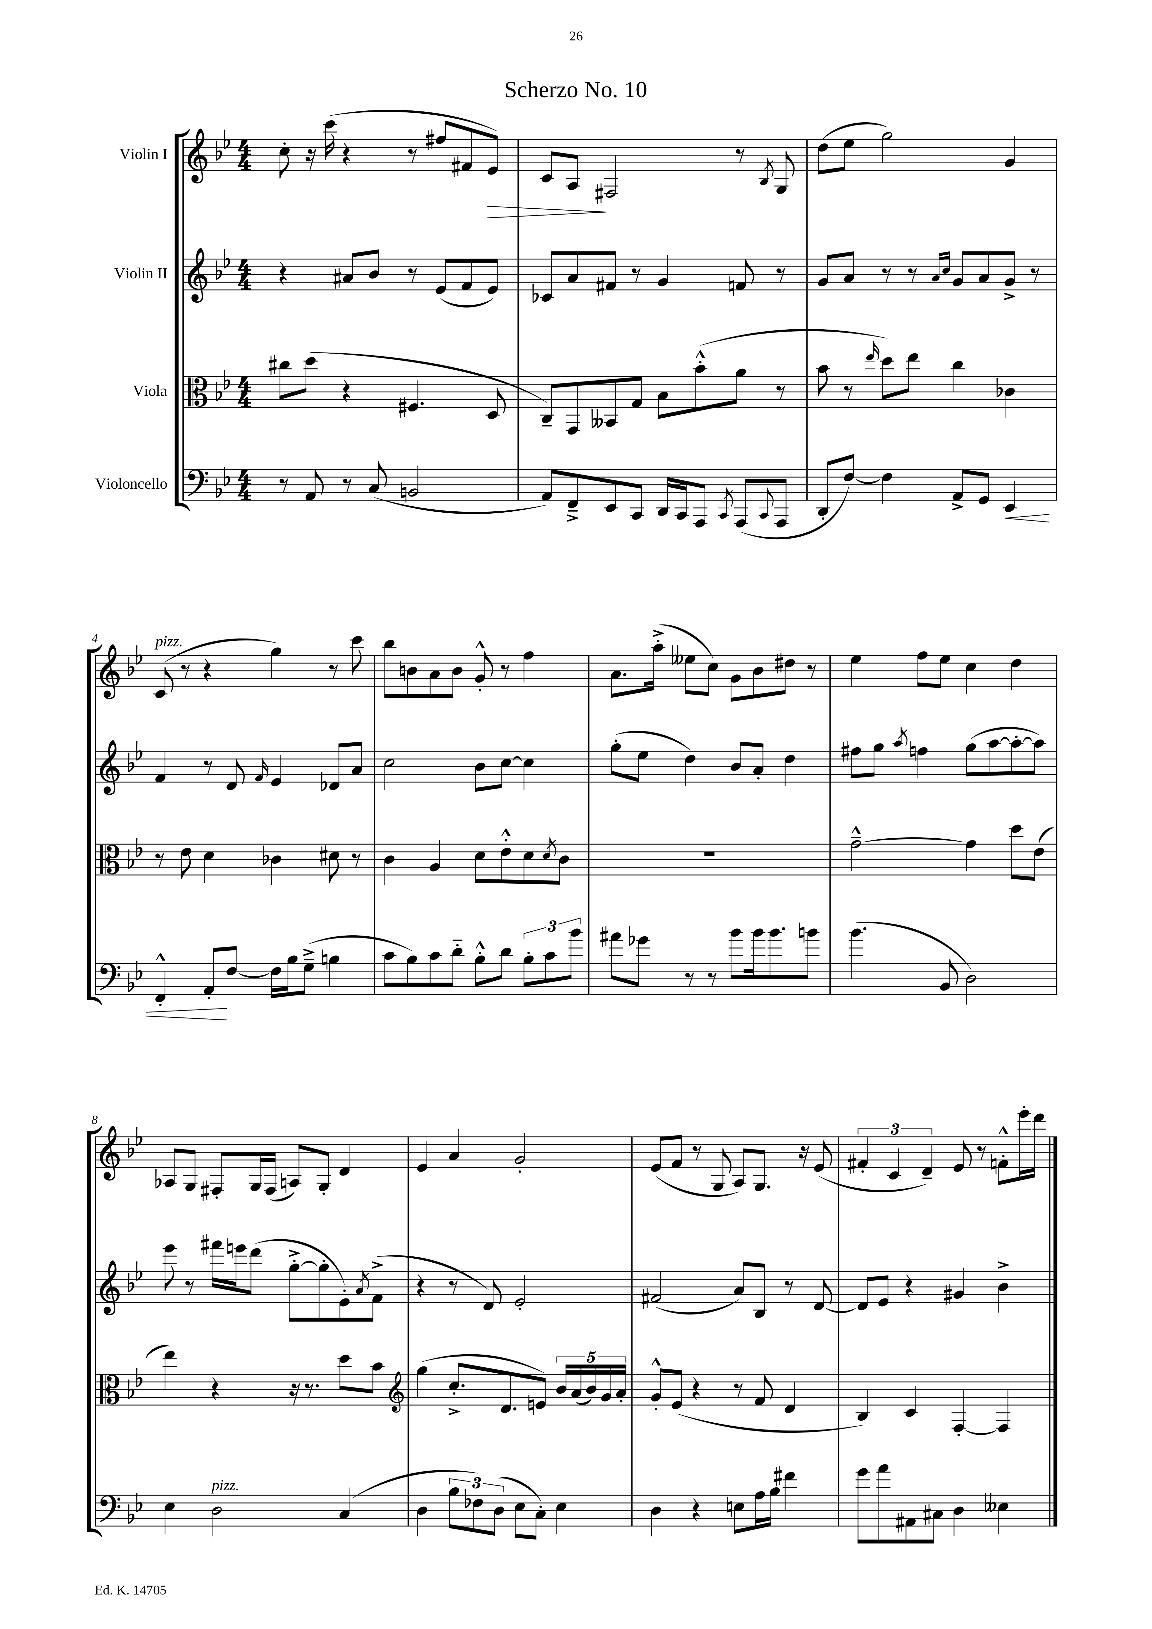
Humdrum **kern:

**kern	**dynam	**kern	**kern	**kern	**dynam
*part4	*part4	*part3	*part2	*part1	*part1
*staff4	*staff4	*staff3	*staff2	*staff1	*staff1
*I"Violoncello	*	*I"Viola	*I"Violin II	*I"Violin I	*
*clefF4	*	*clefC3	*clefG2	*clefG2	*
*k[b-e-]	*	*k[b-e-]	*k[b-e-]	*k[b-e-]	*
*M4/4	*	*M4/4	*M4/4	*M4/4	*
=1	=1	=1	=1	=1	=1
8r	.	8cc#X\L	4r	8cc'\	.
8AA/	.	(8dd\J	.	16r	.
.	.	.	.	(16ccc\	.
8r	.	4r	8a#X/L	4r	.
(8C/	.	.	8b-/J	.	.
2BBn/	.	4.F#X/	8r	8r	.
.	.	.	(8e-/L	8ff#X/L	.
.	.	.	8f/	8f#X/	.
!	!	!	!	!	!LO:HP:b
.	.	8D/	8e-/J)	8e-/J)	>
=2	=2	=2	=2	=2	=2
8AA/L)	.	8C~/L)	8c-X/L	8c/L	.
8FF~^/	.	8GG/	8a/	8A/J	.
8EE-/	.	8BB--X/	8f#X/J	2F#X/	]
8CC/J	.	8G/J	8r	.	.
16DD/LL	.	8B-\L	4g/	.	.
16CC/J	.	.	.	.	.
8AAA/J	.	(8b-'^^\	.	.	.
8qCC/	.	.	.	.	.
(8AAA/L	.	8a\J	8fn/	8r	.
8qqCC/	.	.	.	8qB-/	.
8AAA/J	.	8r	8r	8G/	.
=3	=3	=3	=3	=3	=3
8DD'/L	.	8b-\	8g/L	(8dd\L	.
[8F/J)	.	8r	8a/J	8ee-\J	.
.	.	16qqee-/	.	.	.
4F\]	.	8dd\L)	8r	2gg\)	.
.	.	8ee-\J	8r	.	.
.	.	.	16qqa/LL	.	.
.	.	.	16qqcc/JJ	.	.
8AA^/L	.	4cc\	8g/L	.	.
8GG/J	.	.	8a/	.	.
!	!LO:HP:b	!	!	!	!
4EE-/	<	4c-X\	8g^/J	4g/	.
.	.	.	8r	.	.
!!LO:LB:g=z
=4	=4	=4	=4	=4	=4
!	!	!	!	!LO:TX:a:i:t=pizz.	!
4FF'^^/	.	8r	4f/	(8c/	.
.	.	8e-\	.	8r	.
8AA'/L	.	4d\	8r	4r	.
[8F/J	[	.	8d/	.	.
.	.	.	16qqf/	.	.
16F\LL]	.	4c-X\	4e-/	4gg\)	.
16B-\J	.	.	.	.	.
(8G~^\J	.	.	.	.	.
4Bn\	.	8d#X\	8d-X/L	8r	.
.	.	8r	8a/J	8ccc\	.
=5	=5	=5	=5	=5	=5
8c\L	.	4c\	2cc\	8bb-\L	.
8B-\)	.	.	.	8bn\	.
8c\	.	4A/	.	8a\	.
8d\J	.	.	.	8b\J	.
8B-'^^\L	.	8d\L	8b-\L	8g'^^/	.
8d\J	.	8e-'^^\	[8cc\J	8r	.
12B-'\L	.	8d\	4cc\]	4ff\	.
12c\	.	.	.	.	.
.	.	8qd/	.	.	.
.	.	8c\J	.	.	.
12b-\J	.	.	.	.	.
=6	=6	=6	=6	=6	=6
8a#X\L	.	1r	(8gg'\L	8.a\L	.
8g-X\J	.	.	8ee-\J	.	.
.	.	.	.	(16aa'^\Jk	.
8r	.	.	4dd\)	8ee--X\L	.
8r	.	.	.	8cc\J)	.
8b-\L	.	.	8b-/L	8g\L	.
16b-\k	.	.	8a'/J	8b-\	.
8.b-\	.	.	.	.	.
.	.	.	4dd\	8dd#X\J	.
8bn\J	.	.	.	8r	.
=7	=7	=7	=7	=7	=7
(4.b-\	.	[2g~^^\	8ff#X\L	4ee-\	.
.	.	.	8gg\J	.	.
.	.	.	8qaa/	.	.
.	.	.	4ffn\	8ff\L	.
8BB-/	.	.	.	8ee-\J	.
2D\)	.	4g\]	(8gg\L	4cc\	.
.	.	.	[8aa\	.	.
.	.	8dd\L	8aa'\_	4dd\	.
.	.	(8e-\J	8aa\J])	.	.
!!LO:LB:g=z
=8	=8	=8	=8	=8	=8
4E-\	.	4ee-\)	8eee-\	8A-X/L	.
.	.	.	8r	8G/J	.
!LO:TX:a:i:t=pizz.	!	!	!	!	!
2D\	.	4r	16fff#X\LL	8F#X'/L	.
.	.	.	16eeen\J	.	.
.	.	.	(8ddd\J	16G/L	.
.	.	.	.	(16F#/JJ	.
.	.	16r	[8gg'^\L	8An/L)	.
.	.	8.r	.	.	.
.	.	.	8gg'\]	8G'/J	.
(4C/	.	8dd\L	8e-'\)	4d/	.
.	.	.	8qa/	.	.
.	.	8b-\J	(8f^\J	.	.
=9	=9	=9	=9	=9	=9
*	*	*clefG2	*	*	*
4D\	.	(4gg\	4r	4e-/	.
12B-\L	.	8.cc'^/L	8r	4a/	.
12F-X\)	.	.	.	.	.
.	.	.	8d/)	.	.
(12D\J	.	.	.	.	.
.	.	8.d/	.	.	.
8E-\L	.	.	2e-'/	2g'/	.
8C'\J)	.	8en/J)	.	.	.
4E-\	.	20b-/LL	.	.	.
.	.	(20a/	.	.	.
.	.	20b-/)	.	.	.
.	.	20g/	.	.	.
.	.	20a'/JJ	.	.	.
=10	=10	=10	=10	=10	=10
4D\	.	8g'^^/L	(2f#X/	(8e-/L	.
.	.	(8e-/J	.	8f/J	.
4r	.	4r	.	8r	.
.	.	.	.	8G/	.
8En\L	.	8r	8a/L)	8A/L)	.
16A\L	.	8f/	8B-/J	8.G/J	.
16B-\JJ	.	.	.	.	.
4f#X\	.	4d/	8r	.	.
.	.	.	.	16r	.
.	.	.	[8d/	(8e-/	.
=11	=11	=11	=11	=11	=11
8g\L	.	4B-/)	8d/L]	6f#X'/	.
8a\	.	.	8e-/J	.	.
.	.	.	.	6c/	.
8AA#X\	.	4c/	4r	.	.
.	.	.	.	6d~/)	.
8C#X\J	.	.	.	.	.
4D\	.	[4F'/	4g#X/	8e-/	.
.	.	.	.	8r	.
4E--X\	.	4F/]	4b-^\	8fn'^^\L	.
.	.	.	.	16eee-'\L	.
.	.	.	.	16ddd\JJ	.
==	==	==	==	==	==
*-	*-	*-	*-	*-	*-
